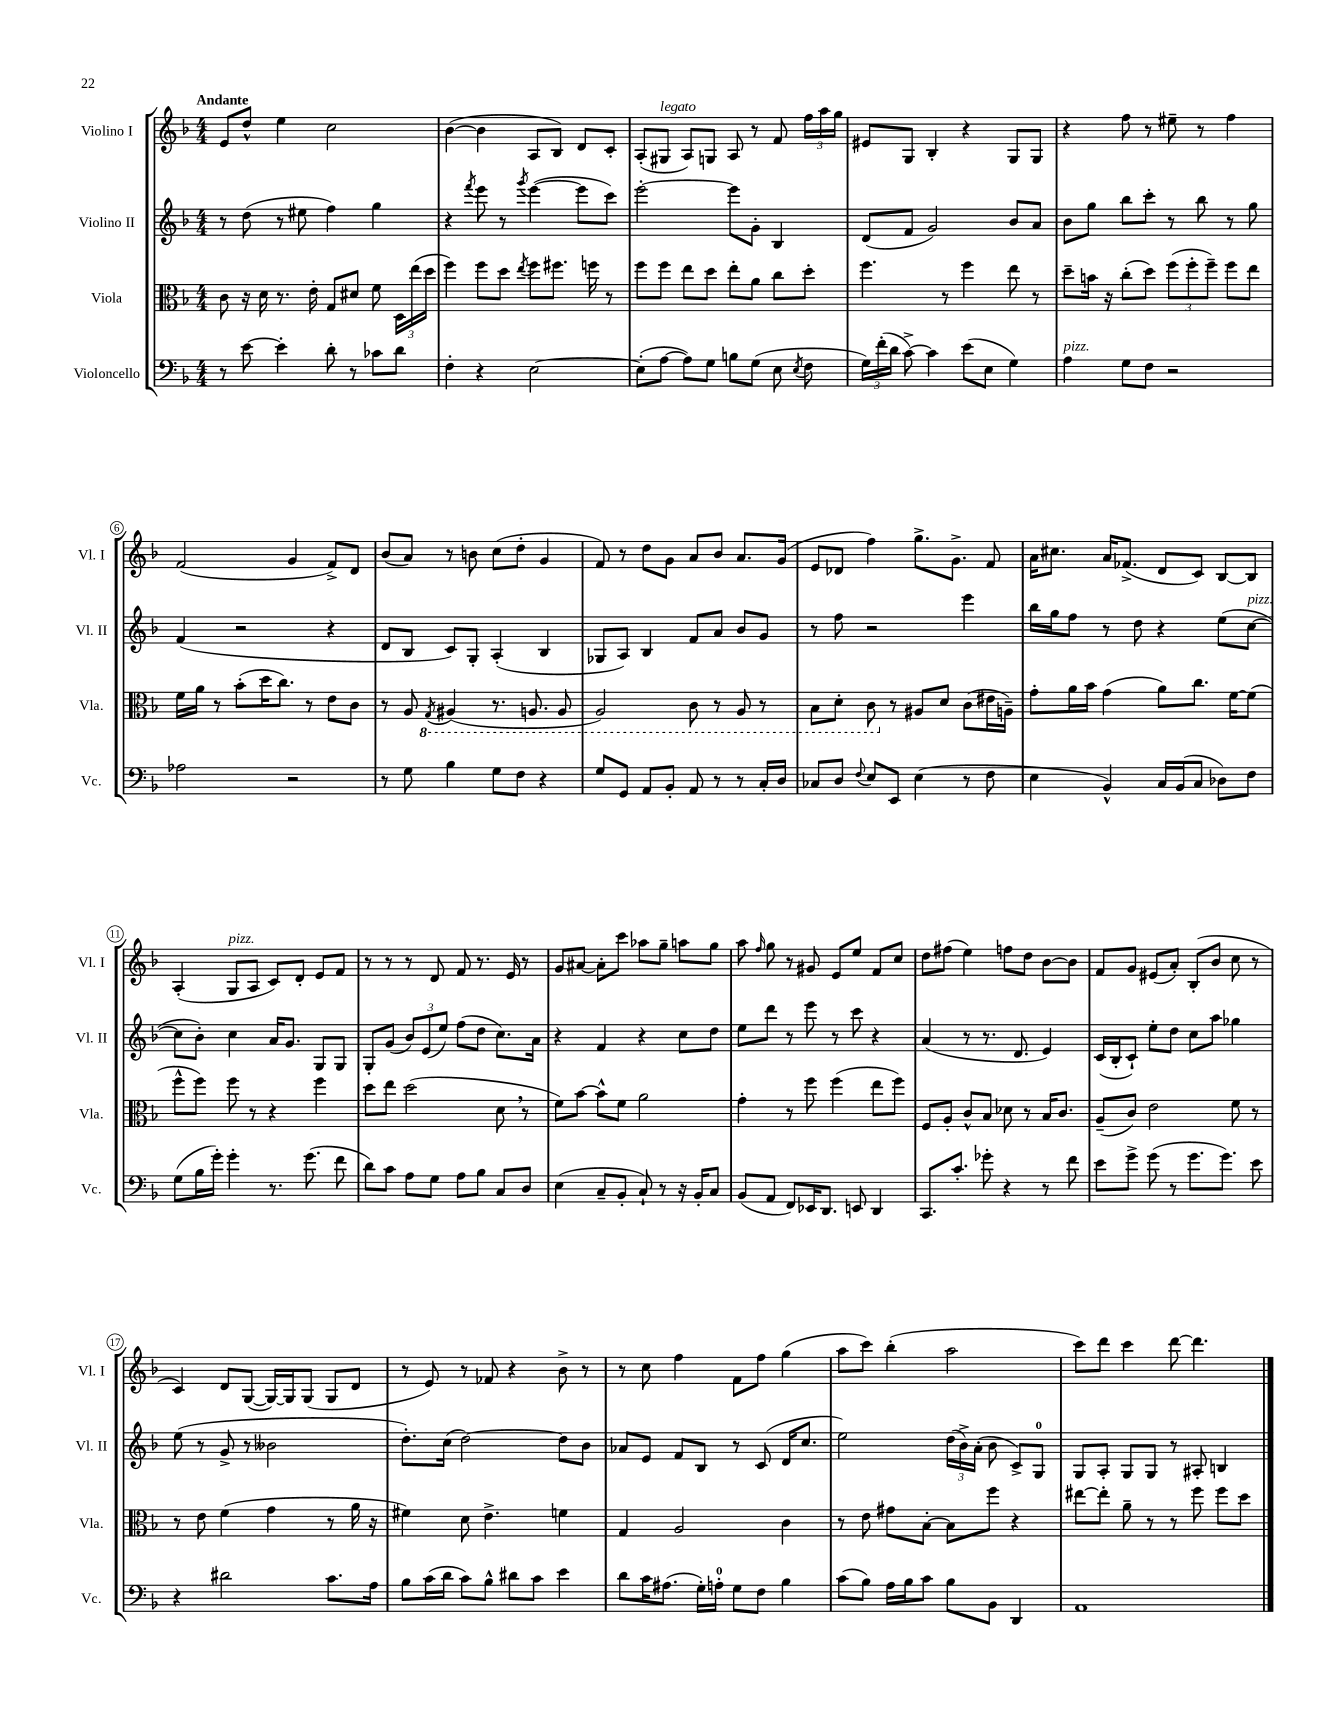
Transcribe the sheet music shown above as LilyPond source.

<<
\new StaffGroup <<
\new Staff = "s0" \with { instrumentName = "Violino I" shortInstrumentName = "Vl. I" } {
    \clef treble \key f \major \numericTimeSignature \time 4/4 \tempo "Andante"
    \autoBeamOff e'8[ d''8]-^ e''4 c''2 |
    bes'4~( bes'4 a8[ bes8]) d'8[ c'8]-. |
    a8[-.( gis8]^\markup { \italic "legato" } a8[) g8] a8 r8 f'8 \tuplet 3/2 { f''16[ a''16 g''16] } |
    eis'8[ g8] bes4-. r4 g8[ g8] |
    r4 f''8 r8 eis''8-- r8 f''4 |
    f'2( g'4 f'8[->) d'8] |
    bes'8[( a'8]) r8 b'8 c''8[( d''8]-. g'4 |
    f'8) r8 d''8[ g'8] a'8[ bes'8] a'8.[ g'16]( |
    e'8[ des'8] f''4) g''8.[-> g'8.]-> f'8 |
    a'16[ cis''8.] a'16[ fes'8.]->( d'8[ c'8]) bes8[~ bes8] |
    a4-.( g8[^\markup { \italic "pizz." } a8] c'8[) d'8]-. e'8[ f'8] |
    r8 r8 r8 d'8 f'8 r8. e'16 r8 |
    g'8[ ais'8]~ ais'8[-. c'''8] aes''8[ g''8]-- a''8[ g''8] |
    a''8 \grace { f''16 } g''8 r8 gis'8 e'8[ e''8] f'8[ c''8] |
    d''8[ fis''8]( e''4) f''8[ d''8] bes'8[~ bes'8] |
    f'8[ g'8] eis'8[( a'8]-.) bes8[-.( bes'8] c''8 r8 |
    c'4) d'8[ g8]~( g16[~) g16 g8]( g8[ d'8] |
    r8 e'8) r8 fes'8 r4 bes'8-> r8 |
    r8 c''8 f''4 f'8[ f''8] g''4( |
    a''8[ c'''8]) bes''4-.( a''2 |
    c'''8[) d'''8] c'''4 d'''8~ d'''4. \bar "|." |
}
\new Staff = "s1" \with { instrumentName = "Violino II" shortInstrumentName = "Vl. II" } {
    \clef treble \key f \major \numericTimeSignature \time 4/4
    \autoBeamOff r8 d''8( r8 eis''8 f''4) g''4 |
    r4 \acciaccatura { f'''8 } e'''8 r8 \acciaccatura { g'''8 } e'''4~( e'''8[ c'''8]) |
    e'''2~-. e'''8[ g'8]-. bes4 |
    d'8[( f'8] g'2) bes'8[ a'8] |
    bes'8[ g''8] bes''8[ c'''8]-. r8 bes''8 r8 g''8 |
    f'4( r2 r4 |
    d'8[ bes8] c'8[) g8]-. a4-.( bes4 |
    ges8[ a8]) bes4 f'8[ a'8] bes'8[ g'8] |
    r8 f''8 r2 e'''4 |
    bes''16[ g''16 f''8] r8 d''8 r4 e''8[( c''8]~^\markup { \italic "pizz." } |
    c''8[ bes'8]-.) c''4 a'16[ g'8.] g8[ g8] |
    g8[-. g'8]( \tuplet 3/2 { bes'8[) e'8( e''8]) } f''8[( d''8] c''8.[) a'16] |
    r4 f'4 r4 c''8[ d''8] |
    e''8[ d'''8] r8 e'''8 r8 c'''8 r4 |
    a'4( r8 r8. d'8. e'4) |
    c'16[( bes16-. c'8]-!) e''8[-. d''8] c''8[ a''8] ges''4 |
    e''8( r8 g'8-> r8 beses'2 |
    d''8.[-.) c''16]( d''2~) d''8[ bes'8] |
    aes'8[ e'8] f'8[ bes8] r8 c'8( d'16[ c''8.] |
    e''2) \tuplet 3/2 { d''16[( bes'16->) a'16]-.( } bes'8 c'8[->) g8]-0 |
    g8[ a8]-. g8[ g8] r8 ais8-. b4 \bar "|." |
}
\new Staff = "s2" \with { instrumentName = "Viola" shortInstrumentName = "Vla." } {
    \clef alto \key f \major \numericTimeSignature \time 4/4
    \autoBeamOff c'8 r16 d'16 r8. e'16-. g8[ dis'8] f'8 \tuplet 3/2 { d16[ e''16( d''16] } |
    f''4) f''8[ d''8] \acciaccatura { e''8 } f''8[ fis''8.] f''16 r8 |
    f''8[ f''8] e''8[ d''8] e''8[-. a'8] c''8[ d''8]-. |
    f''4. r8 f''4 e''8 r8 |
    d''8[-- b'16] r16 c''8[-.( d''8]) \tuplet 3/2 { f''8[( f''8-. f''8]--) } f''8[ e''8] |
    f'16[ a'16] r8 bes'8[-.( d''16 c''8.]) r8 e'8[ c'8] |
    r8 a8 \ottava #-1 \acciaccatura { g,8 } ais,4( r8. a,8. a,8 |
    a,2) c8 r8 a,8 r8 |
    bes,8[ d8]-. c8 \ottava #0 r8 ais8[ d'8] c'8[( eis'16 a16]--) |
    g'8[-. a'16 bes'16] g'4( a'8[) c''8.] f'16[~ f'8]( |
    f''8[-^ f''8]) f''8 r8 r4 f''4 |
    d''8[ e''8] d''2( d'8 \breathe r8 |
    f'8[) bes'8]~ bes'8[-^ f'8] a'2 |
    g'4-. r8 f''8 f''4( e''8[ f''8]) |
    f8[ a8]-. c'8[-^ bes8] des'8 r8 bes16[ c'8.] |
    a8[--( c'8]) e'2 f'8 r8 |
    r8 e'8 f'4( g'4 r8 a'16 r16 |
    fis'4) d'8 e'4.-> f'4 |
    g4 a2 c'4 |
    r8 e'8 gis'8[ bes8]~-. bes8[ f''8] r4 |
    eis''8[~ eis''8]-. a'8-- r8 r8 f''8 f''8[ d''8] \bar "|." |
}
\new Staff = "s3" \with { instrumentName = "Violoncello" shortInstrumentName = "Vc." } {
    \clef bass \key f \major \numericTimeSignature \time 4/4
    \autoBeamOff r8 e'8~ e'4-. d'8-. r8 ces'8[ d'8] |
    f4-. r4 e2~ |
    e8[-.( a8]~ a8[) g8] b8[ g8]( e8 \acciaccatura { e8 } f8 |
    \tuplet 3/2 { g16[) f'16-.( d'16] } c'8~->) c'4 e'8[( e8] g4) |
    a4^\markup { \italic "pizz." } g8[ f8] r2 |
    aes2 r2 |
    r8 g8 bes4 g8[ f8] r4 |
    g8[ g,8] a,8[ bes,8]-. a,8 r8 r8 c16[-. d16] |
    ces8[ d8] \appoggiatura { f8 } e8[ e,8] e4( r8 f8 |
    e4 bes,4-^) c16[ bes,16( c8] des8[) f8] |
    g8[( bes16 g'16]-.) g'4-. r8. g'8.( f'8 |
    d'8[) c'8] a8[ g8] a8[ bes8] c8[ d8] |
    e4( c8[-- bes,8]-. c8-!) r8 r16 bes,16[-. c8] |
    bes,8[( a,8] f,8[) ees,16 d,8.] e,8 d,4 |
    c,8.[ c'8.]-. ges'8-. r4 r8 f'8 |
    e'8[ g'8]-> g'8( r8 g'8.[ g'8.]) e'8 |
    r4 dis'2 c'8.[ a16] |
    bes8[ c'16( d'16] c'8[) bes8]-^ dis'8[ c'8] e'4 |
    d'8[ c'16 ais8.]( g16[-.) a16]-0-. g8[ f8] bes4 |
    c'8[( bes8]) a16[ bes16 c'8] bes8[ bes,8] d,4 |
    a,1 \bar "|." |
}
>>
>>
\layout { \context { \Score \override BarNumber.stencil = #(make-stencil-circler 0.1 0.3 ly:text-interface::print) } }
